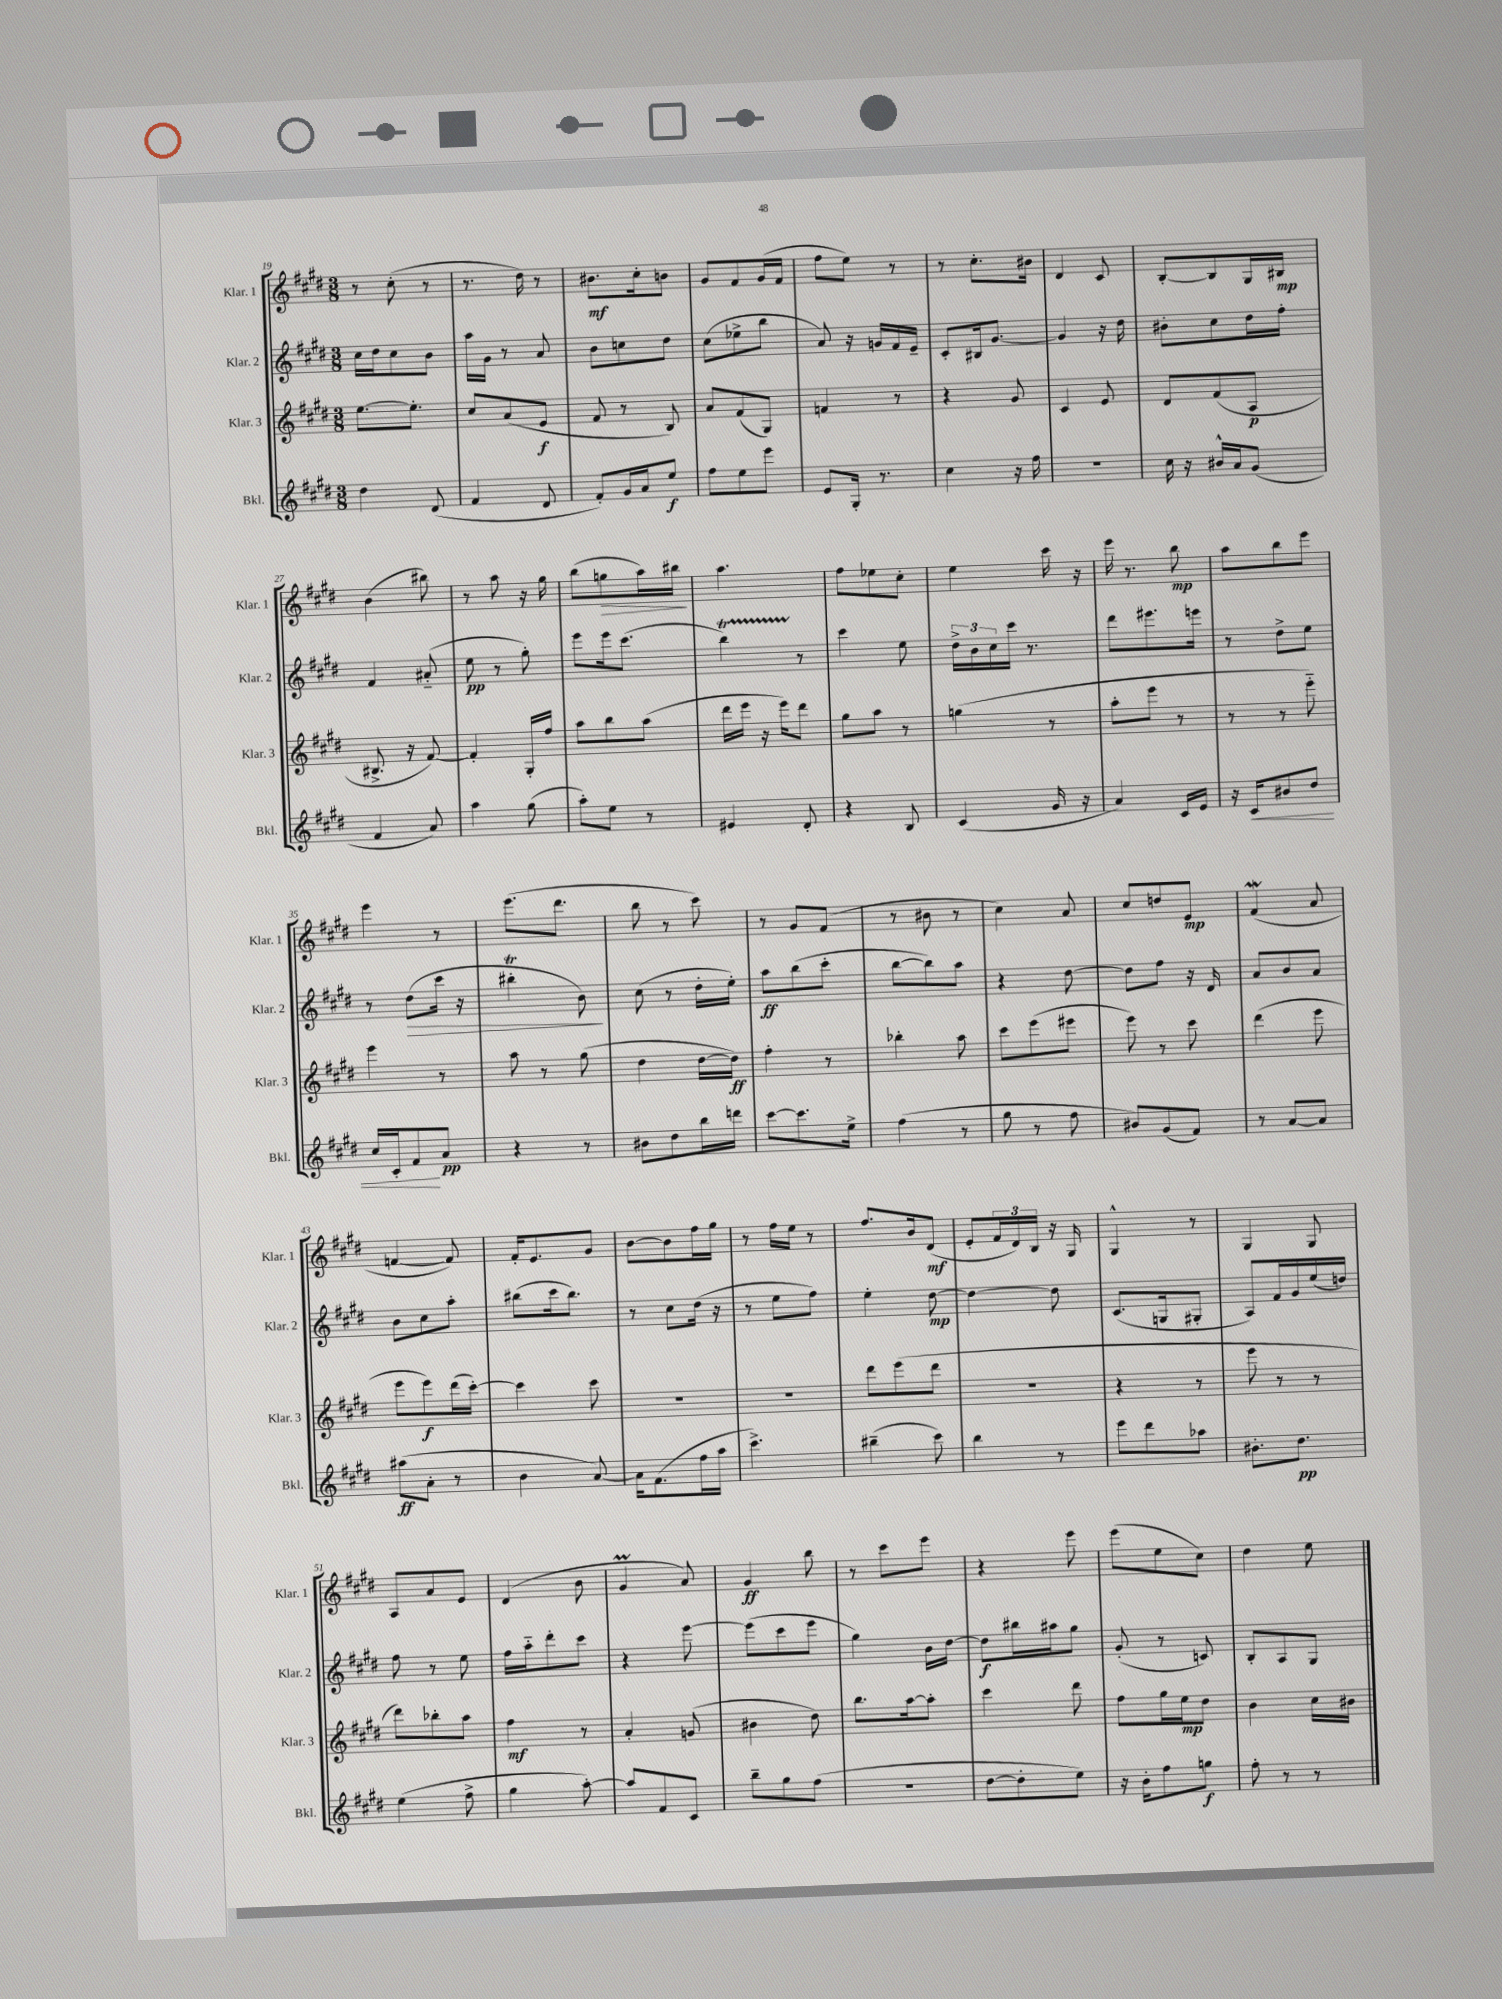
<<
\new StaffGroup <<
\new Staff = "s0" \with { instrumentName = "Klar. 1" shortInstrumentName = "Klar. 1" } {
    \clef treble \key e \major \numericTimeSignature \time 3/8
    r8 cis''8-.( r8 |
    r8. dis''16) r8 |
    bis'8.\mf cis''16-. b'8 |
    gis'8 fis'8 gis'16( fis'16 |
    fis''8 e''8) r8 |
    r8 cis''8.-. bis'16 |
    dis'4 cis'8 |
    b8~-. b8 gis16 bis16\mp |
    b'4( bis''8) |
    r8 a''8 r16 gis''16 |
    b''8( g''8\> a''16) bis''16\! |
    a''4. |
    fis''8 ees''8 cis''8-. |
    e''4 cis'''16 r16 |
    e'''16 r8. b''8\mp |
    a''8 b''8 e'''8 |
    e'''4 r8 |
    e'''8.( dis'''8. |
    b''8 r8 cis'''8) |
    r8 gis'8 fis'8( |
    r8 bis'8 r8 |
    cis''4) a'8 |
    cis''8 d''8 e'8\mp |
    fis'4\mordent( a'8 |
    f'4~ f'8) |
    fis'16-. e'8. gis'8 |
    b'8~ b'8 fis''16 gis''16 |
    r8 fis''16 e''16 r8 |
    fis''8. b'16 dis'8\mf( |
    e'8-. \tuplet 3/2 { fis'16 dis'16) b16 } r16 gis16 |
    gis4-^ r8 |
    gis4 gis8 |
    a8 a'8 e'8 |
    dis'4( b'8 |
    gis'4\prall a'8) |
    gis'4\ff b''8 |
    r8 cis'''8 e'''8 |
    r4 e'''8 |
    e'''8( e''8 cis''8) |
    dis''4 e''8 \bar "|." |
}
\new Staff = "s1" \with { instrumentName = "Klar. 2" shortInstrumentName = "Klar. 2" } {
    \clef treble \key e \major \numericTimeSignature \time 3/8
    cis''16 dis''16 cis''8 b'8 |
    a''16 gis'16 r8 a'8 |
    b'8 c''8 dis''8 |
    cis''8( ees''8-> b''8 |
    a'8) r16 g'16 fis'16 e'16-- |
    cis'8-. bis16 gis'8.~ |
    gis'4 r16 dis''16 |
    bis'8-. cis''8 dis''16 fis''16-. |
    fis'4 ais'8-_( |
    e''8\pp r8 gis''8-.) |
    e'''8 e'''16 cis'''8.( |
    b''4\startTrillSpan) r8\stopTrillSpan |
    cis'''4 e''8 |
    \tuplet 3/2 { dis''16-> b'16 cis''16 } cis'''16 r8. |
    dis'''8 eis'''8. e'''16 |
    r8 dis''8-> e''8 |
    r8 dis''8\>( cis'''16 r16 |
    bis''4-.\trill b'8\!) |
    cis''8( r8 dis''16-. e''16-.) |
    a''8\ff b''8( cis'''8-. |
    b''8~ b''8) a''8 |
    r4 dis''8~ |
    dis''8 fis''8 r16 dis'16 |
    a'8 b'8 a'8 |
    b'8 cis''8 a''8-. |
    bis''8( cis'''16 bis''8.) |
    r8 cis''8 dis''16( r16 |
    r8 e''8 fis''8) |
    e''4-. dis''8~\mp |
    dis''4~ dis''8 |
    cis'8.( g16 gis8-. |
    a8) fis'16 gis'16 e''16( d''16) |
    fis''8 r8 e''8 |
    fis''16 a''16-_ dis'''8-. cis'''8 |
    r4 e'''8~ |
    e'''8( cis'''8 e'''8 |
    gis''4) b'16 dis''16~ |
    dis''8\f bis''16 ais''16 gis''8 |
    gis'8-.( r8 c'8) |
    b8-. a8 gis8 \bar "|." |
}
\new Staff = "s2" \with { instrumentName = "Klar. 3" shortInstrumentName = "Klar. 3" } {
    \clef treble \key e \major \numericTimeSignature \time 3/8
    e''8.~ e''8.-. |
    cis''8 a'8( e'8\f |
    fis'8 r8 b8) |
    a'8 fis'8( gis8) |
    f'4 r8 |
    r4 gis'8 |
    cis'4 e'8 |
    dis'8 fis'8( a8\p |
    bis8.-> r16 fis'8~) |
    fis'4-. gis16-. fis''16 |
    a''8 b''8 a''8( |
    dis'''16 e'''16 r16 e'''16) dis'''8 |
    gis''8 a''8 r8 |
    g''4( r8 |
    a''8-. e'''8 r8 |
    r8 r8 e'''8-_) |
    e'''4 r8 |
    a''8 r8 gis''8( |
    dis''4 dis''16~ dis''16\ff) |
    fis''4-. r8 |
    bes''4-. a''8 |
    cis'''8 e'''8( eis'''8 |
    e'''8) r8 cis'''8 |
    dis'''4( e'''8 |
    e'''8 e'''8\f) dis'''16( cis'''16~-.) |
    cis'''4 cis'''8 |
    R4. |
    R4. |
    dis'''8 e'''8( dis'''8 |
    R4. |
    r4 r8 |
    e'''8 r8 r8 |
    dis'''8) bes''8-. a''8 |
    fis''4\mf r8 |
    a'4-. g'8( |
    bis'4 dis''8) |
    b''8. a''16~ a''8-. |
    cis'''4 dis'''8 |
    fis''8 gis''16 e''16\mp dis''8 |
    b'4 cis''16 bis'16 \bar "|." |
}
\new Staff = "s3" \with { instrumentName = "Bkl." shortInstrumentName = "Bkl." } {
    \clef treble \key e \major \numericTimeSignature \time 3/8
    dis''4 dis'8( |
    fis'4 dis'8 |
    fis'8-.) gis'16 a'16 e''8\f |
    fis''8 e''8 e'''8 |
    e'8 gis16-. r8. |
    cis''4 r16 fis''16 |
    R4. |
    cis''16 r16 bis'16-^ a'16 gis'8( |
    fis'4 a'8) |
    a''4 gis''8( |
    a''8-.) e''8 r8 |
    eis'4 dis'8-. |
    r4 b8 |
    cis'4( gis'16 r16 |
    a'4) cis'16 e'16 |
    r16 cis'16\< bis'8 dis''8 |
    cis''16 cis'16-. fis'8\! a'8\pp |
    r4 r8 |
    bis'8 dis''8 b''16 d'''16 |
    cis'''8~ cis'''8. e''16-> |
    fis''4( r8 |
    gis''8 r8 fis''8 |
    bis'8) gis'8( fis'8) |
    r8 a'8~ a'8 |
    ais''8\ff( a'8-. r8 |
    b'4 a'8~) |
    a'16 fis'8.( fis''16 a''16 |
    cis'''4.->) |
    bis''4--( cis'''8) |
    b''4 r8 |
    e'''8 dis'''8 aes''8 |
    bis'8.-. dis''8.\pp |
    e''4( fis''8-> |
    gis''4 a''8~-.) |
    a''8 fis'8 cis'8 |
    b''8-- gis''8 fis''8( |
    R4. |
    dis''8~ dis''8-. e''8) |
    r16 b'16-. fis''8 g''8\f |
    fis''8-. r8 r8 \bar "|." |
}
>>
>>
\layout { \context { \Score currentBarNumber = #19 } }
